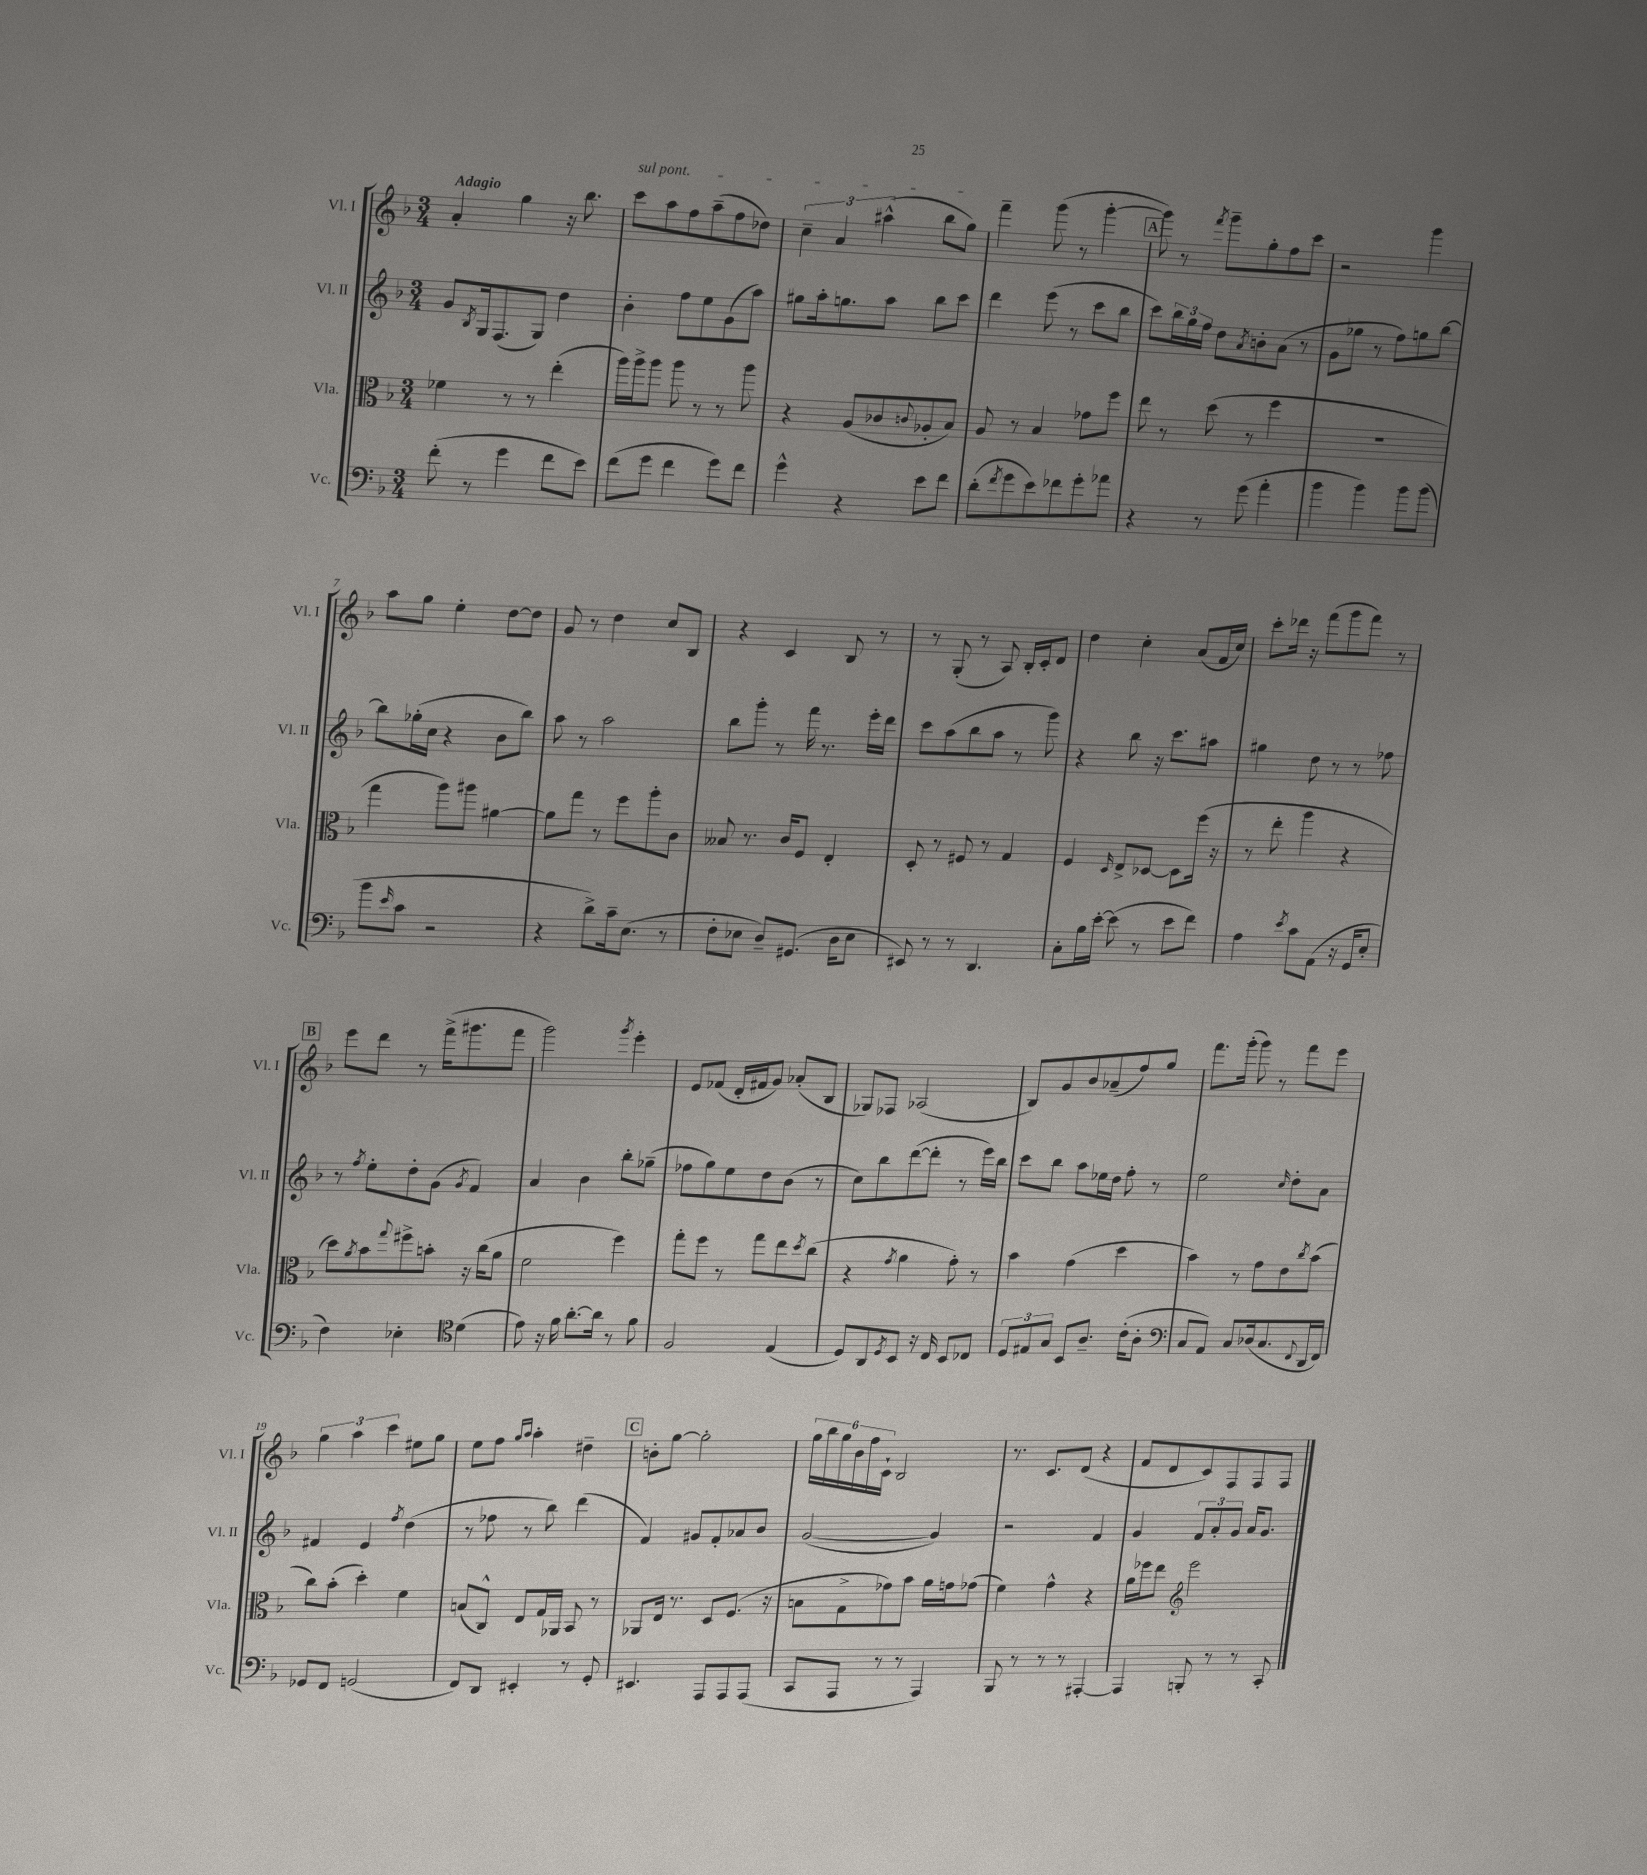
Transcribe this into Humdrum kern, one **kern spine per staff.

**kern	**kern	**kern	**kern
*part4	*part3	*part2	*part1
*staff4	*staff3	*staff2	*staff1
*I"Vc.	*I"Vla.	*I"Vl. II	*I"Vl. I
*I'Vc.	*I'Vla.	*I'Vl. II	*I'Vl. I
*clefF4	*clefC3	*clefG2	*clefG2
*k[b-]	*k[b-]	*k[b-]	*k[b-]
*M3/4	*M3/4	*M3/4	*M3/4
=1	=1	=1	=1
!	!	!	!LO:TX:a:B:t=Adagio
(8f'\	4f-X\	8g/L	4a'/
.	.	8qB-/	.
8r	.	16G/k	.
.	.	(8.F/	.
4g\	8r	.	4gg\
.	8r	8G/J)	.
8f\L	(4ee'\	4dd\	16r
.	.	.	8.bb-\
8e\J)	.	.	.
=2	=2	=2	=2
!	!	!	!LO:TX:a:i:t=sul pont.
(8f\L	16aa\LL)	4b-'\	8ccc\L
.	16aa^\J	.	.
8g\J	8aa\J	.	8aa\
4f\	8aa\	8ff\L	8ff\
.	8r	8ee\	(8aa~\
8g\L)	8r	(8g\	8ff\
8f\J	8aa\	8aa\J)	8dd-X\J)
=3	=3	=3	=3
4g^^\	4r	8gg#X\L	6cc~\
.	.	16aa'\k	.
.	.	.	6a/
.	.	8.ggn\	.
4r	(8A/L	.	.
.	.	.	(6aa#X^^\
.	8c-X/	8aa\J	.
.	8qqcn/	.	.
8e\L	8A-X'/	8bb-\L	8bb-\L
8f\J	8B-/J)	8ccc\J	8gg\J)
=4	=4	=4	=4
(8d'\L	8A/	4ddd\	4fff~\
8qf/	.	.	.
8g\	8r	.	.
8e\)	4B-/	(8eee\	(8ggg\
8f-X\	.	8r	8r
8g'\	8g-X\L	8ccc\L	[4ggg'\
8a-X\J	8ff\J	8bb-\J	.
!!LO:REH:place=s1:t=A
=5	=5	=5	=5
4r	8ee\	8ccc\L)	8ggg\])
.	8r	24bb-\L	8r
.	.	24gg\	.
.	.	24ff\JJ	.
.	.	.	8qfff/
8r	(8dd\	8dd\L	8ggg~\L
.	.	8qa/	.
(8g\	8r	8bn'\	8gg'\
4a'\	4ff\	(8a\J	8ff\
.	.	8r	8ccc\J
=6	=6	=6	=6
4b-\	2.r	8g\L	2r
.	.	8gg-X\J	.
4b-\)	.	8r	.
.	.	8ff\L)	.
8b-\L	.	8ggn\	4ggg\
(8b-\J	.	[8bb-\J	.
!!LO:LB:g=z
=7	=7	=7	=7
8b-\L	4gg\	8bb-\L]	8aa\L
16qqe/	.	.	.
8c\J	.	(16gg-X'\L	8gg\J
.	.	16cc\JJ	.
2r	8aa\L)	4r	4ee'\
.	8aa#X\J	.	.
.	[4a#X\	8b-\L	[8dd\L
.	.	8bb-\J)	8dd\J]
=8	=8	=8	=8
4r	8a#\L]	8aa\	8g/
.	8gg\J	8r	8r
8d^\L)	8r	2aa\	4dd\
16c~\k	8ff\L	.	.
(8.E\J	.	.	.
.	8aa'\	.	8cc/L
8r	8c\J	.	8B-/J
=9	=9	=9	=9
8F'\L	8B--X/	8bb-\L	4r
8E-X\J	8.r	8ggg'\J	.
8D~/L)	.	8r	4c/
.	16c/KL	.	.
(8.GG#X/J	8F/J	16fff\	.
.	.	8.r	.
.	4E'/	.	8B-/
16D\KL	.	.	.
8E-\J	.	16eee'\LL	8r
.	.	16ddd\JJ	.
=10	=10	=10	=10
8EE#X/)	8D'/	8ccc\L	8r
8r	8r	(8aa\	(8G'/
8r	8F#X/	8bb-\	8r
4.DD/	8r	8aa\J	8A/)
.	4G/	8r	16B-'/LL
.	.	.	16c'/J
.	.	8ggg\)	8d/J
=11	=11	=11	=11
8C'\L	4F/	4r	4dd\
16B-\L	.	.	.
[16e'\JJ	.	.	.
.	16qqD/	.	.
(8e\]	8E^/L	8bb-\	4cc'\
8r	[8D-X/J	16r	.
.	.	8.ccc\L	.
8e\L	8D-\L]	.	(8a/L
8f\J)	(16ff\Jk	8aa#X\J	16f/L
.	16r	.	16cc/JJ)
=12	=12	=12	=12
4A\	8r	4gg#X\	8ccc'\L
.	8ee'\	.	16ddd-X\Jk
.	.	.	16r
8qe/	.	.	.
8c\L	4aa\	8dd\	(8fff\L
(8AA\J	.	8r	8ggg\
16r	4r	8r	8fff\J)
16GG/KL	.	.	.
8E'/J	.	8ff-X\	8r
!!LO:LB:g=z
!!LO:REH:place=s1:t=B
=13	=13	=13	=13
4F\)	8dd\L)	8r	8eee\L
.	8qa/	8qff/	.
.	8b-\	8ee'\L	8ddd\J
.	8qqgg/	.	.
4E-X'\	8ff#X^\	8dd'\	8r
.	8bn'\J	(8g\J	(16fff^\KL
.	.	.	8.ggg#X\
*clefC4	*	*	*
.	.	8qg/	.
(4d\	16r	4f/)	.
.	(16cc\KL	.	.
.	8a\J	.	8fff\J
=14	=14	=14	=14
8e\)	2f\	4a/	2ggg\)
16r	.	.	.
16f\	.	.	.
[8.a'\L	.	4b-\	.
16a\Jk]	.	.	.
.	.	.	8qggg/
8r	4ff\)	8bb-'\L	4eee'\
8f\	.	(8gg-X~\J	.
=15	=15	=15	=15
2F/	8gg'\L	8ff-X\L	8e/L
.	8ff\J	8gg\)	(8f-X/J
.	8r	8ee\	16d'/LL
.	.	.	16f#X/J
.	8gg\L	8dd\	8g/J)
(4E/	8ee\	(8b-\J	(8a-X'/L
.	8qdd/	.	.
.	(8cc\J	8r	8B-/J
=16	=16	=16	=16
8D/L)	4r	8cc\L)	8G-X/L)
8AA/	.	8bb-\	8F-X/J
8qD/	8qg/	.	.
8BB-/J	4a\	([8ddd\	(2A-X/
16r	.	8ddd'\J]	.
16C/	.	.	.
8BB-/L	8g'\)	8r	.
8C-X/J	8r	16eee\LL)	.
.	.	16bb-\JJ	.
=17	=17	=17	=17
12D/L	4b-\	8ccc\L	8B-/L)
12E#X/	.	.	.
.	.	8bb-\J	8g/
12G/J	.	.	.
8BB-/L	(4g\	8aa\L	8b-/
8.A~/J	.	16ee-X\L	(8a-X~/
.	.	16dd\JJ	.
.	4dd\	8ff'\	8ff/)
(16c'\KL	.	.	.
8A'\J	.	8r	8gg/J
=18	=18	=18	=18
*clefF4	*	*	*
8C/L	4b-\)	2ee\	8.fff\L
8AA/J)	.	.	.
.	.	.	(16ggg'\Jk
8C/L	8r	.	8ggg\)
(16D-X/k	8g\L	.	8r
8.C/	.	.	.
.	.	16qqcc/	.
.	8e\	8dd'\L	8fff\L
8qqFF/	8qcc/	.	.
16DD/L	(8b-\J	8a\J	8eee\J
16FF/JJ)	.	.	.
!!LO:LB:g=z
=19	=19	=19	=19
8GG-X/L	8cc\L)	4f#X/	6gg\
8FF/J	(8b-'\J	.	.
.	.	.	6aa\
(2GGn/	4dd'\)	4e/	.
.	.	.	6ccc\
.	.	8qff/	.
.	4f\	(4dd\	8ee#X\L
.	.	.	8gg\J
=20	=20	=20	=20
8FF/L)	(8Bn/L	8r	8ee\L
8DD/J	8C^^/J)	8ff-X\	8ff\J
.	.	.	16qqgg/LL
.	.	.	16qqaa/JJ
4EE#X'/	8E/L	8r	4aa'\
.	16G/L	8bb-\)	.
.	16AA-X/JJ	.	.
8r	8BB-/	(4ddd\	4dd#X~\
8GG'/	8r	.	.
!!LO:REH:place=s1:t=C
=21	=21	=21	=21
4.EE#X/	8AA-X/L	4f/)	8bn'\L
.	16E/Jk	.	[8gg\J
.	8.r	.	.
.	.	8g#X/L	2gg'\]
8AAA/L	8D/L	8f'/	.
8AAA/	(8.F/J	8a-X/	.
(8AAA/J	.	8b-/J	.
.	16r	.	.
=22	=22	=22	=22
8CC/L	8Bn\L	([2g/	24gg\LL
.	.	.	24bb-\
.	.	.	24gg\
8AAA/J	8G^\	.	24b-\
.	.	.	24ff\
.	.	.	24c`\JJ
8r	8g-X\)	.	2B-/
8r	8b-\J	.	.
4AAA/)	16a\LL	4g/])	.
.	16gn\J	.	.
.	(8g-X\J	.	.
=23	=23	=23	=23
8BBB-/	4f\)	2r	8.r
8r	.	.	.
.	.	.	8.c/L
8r	4g^^\	.	.
8r	.	.	(8d/J
[4AAA#X'/	4r	4f/	4r
=24	=24	=24	=24
4AAA#/]	16a\LL	4g/	8f/L
.	16ff-X\J	.	.
.	8ee\J	.	8d/
*	*clefG2	*	*
8BBBn'/	2eee\	12f/L	8c/)
.	.	12a'/	.
8r	.	.	8F/
.	.	12g/J	.
8r	.	16a/KL	8F/
.	.	8.g/J	.
8CC'/	.	.	8F/J
==	==	==	==
*-	*-	*-	*-
